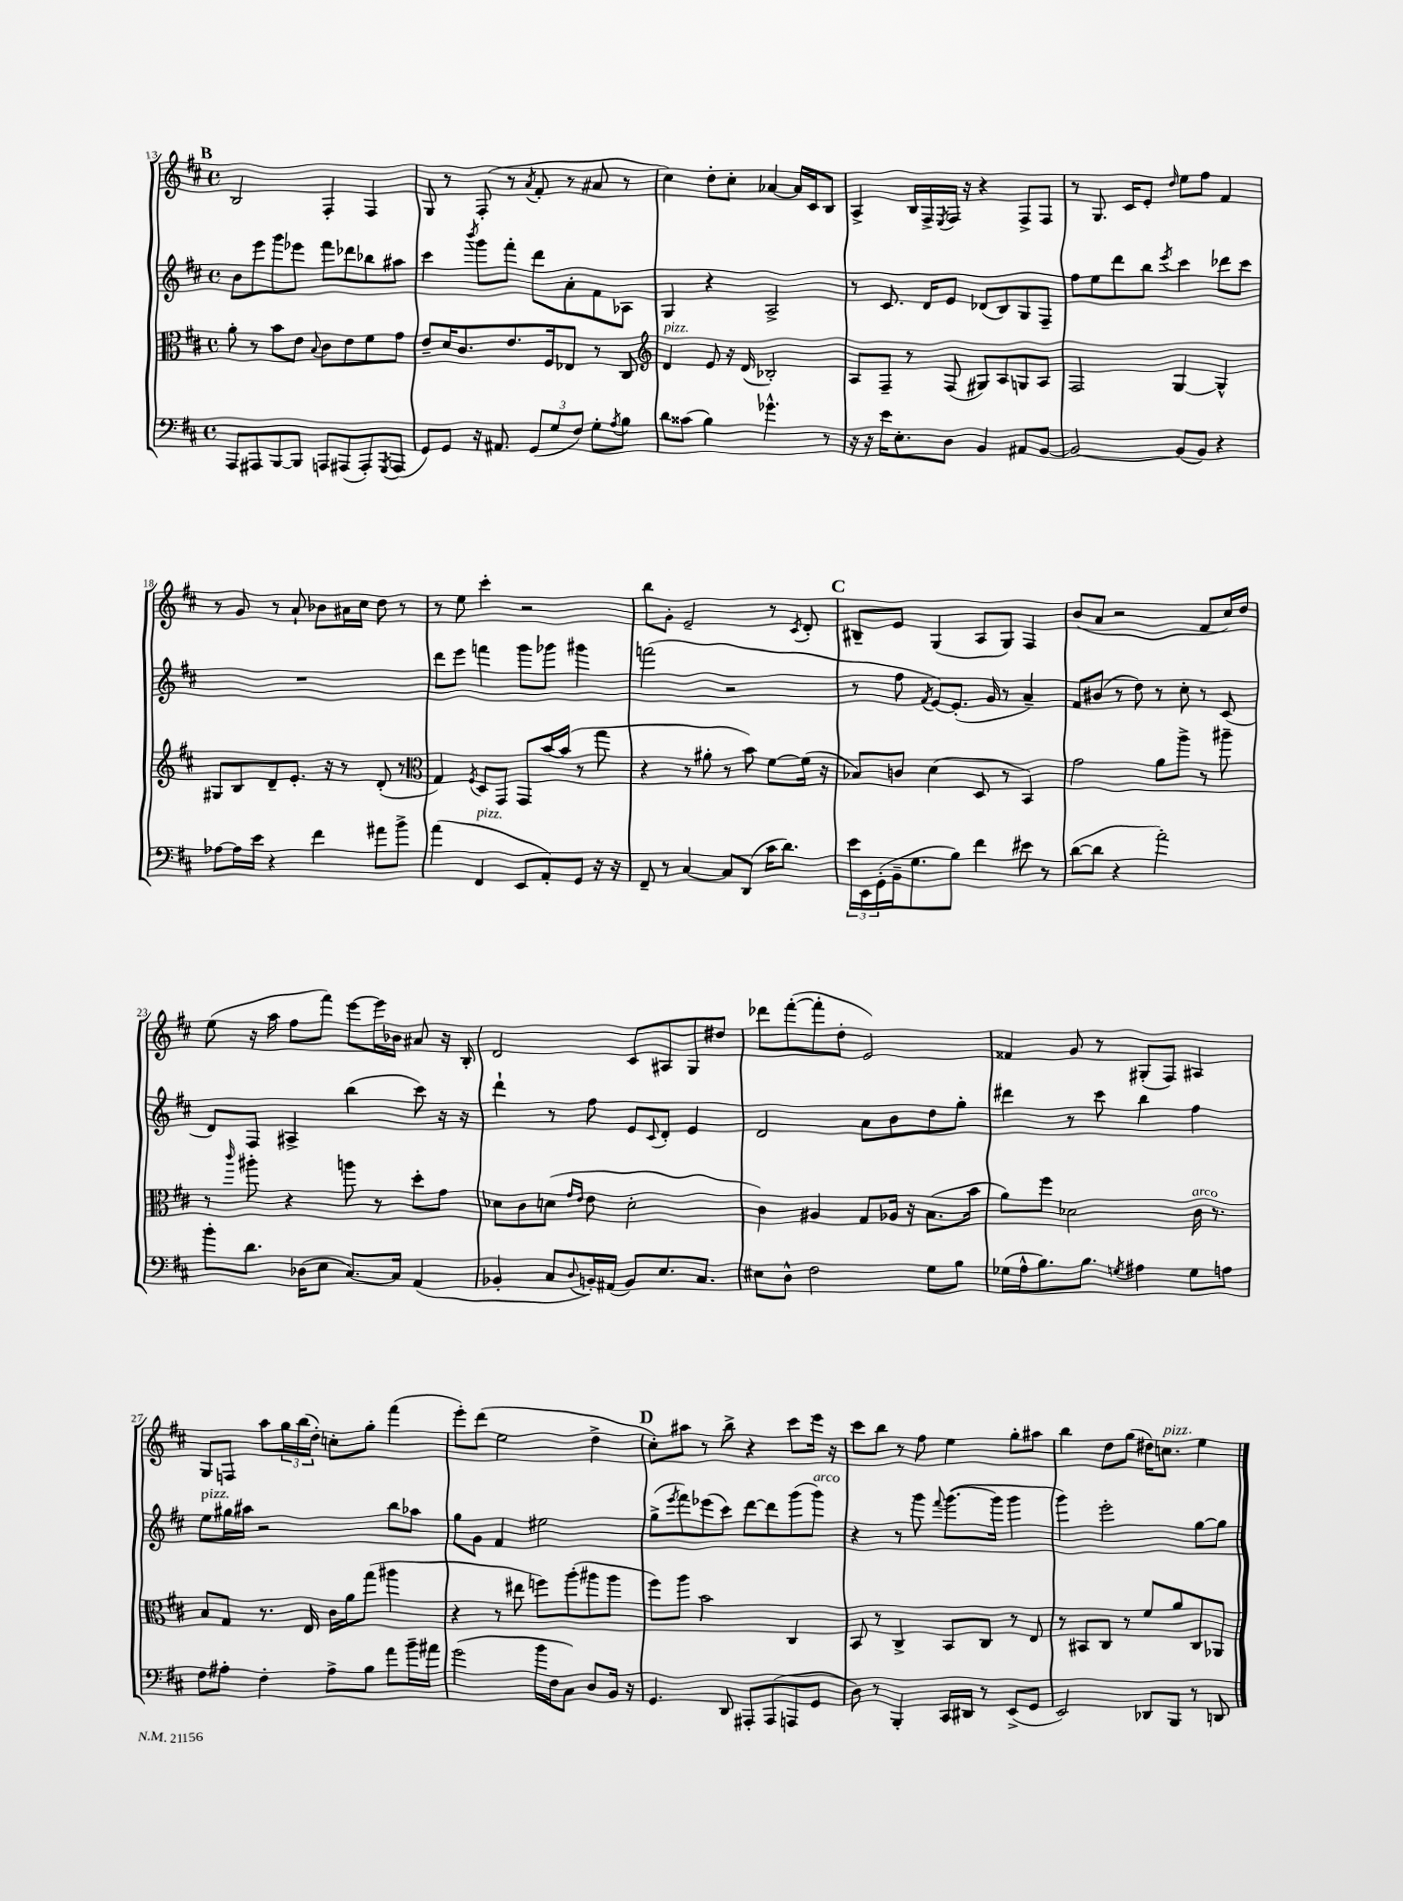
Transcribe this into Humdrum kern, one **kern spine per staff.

**kern	**kern	**kern	**kern
*staff4	*staff3	*staff2	*staff1
*clefF4	*clefC3	*clefG2	*clefG2
*k[f#c#]	*k[f#c#]	*k[f#c#]	*k[f#c#]
*M4/4	*M4/4	*M4/4	*M4/4
*met(c)	*met(c)	*met(c)	*met(c)
8AAA	8a'	8b	2B
8AAA#	8r	8eee	.
[8BBB	8b	8ggg	.
8BBB]	8e	8eee-	.
.	8qqB	.	.
8AAA	8c#	8fff#	4F#'
(8AAA#	8e	8ddd-	.
8AAA#')	8f#	8bb-	4F#
8qGGG	.	.	.
(8AAA#	8g	8aa#	.
=	=	=	=
8GG)	8e~	4ccc#	8G
8GG	16d	.	8r
.	8.c#	.	.
.	.	8qbbb	.
16r	.	8ggg	(8F#'
8.AA#	.	.	.
.	8.e	8fff#'	8r
.	.	.	8qa
(12GG	.	8ddd	8f#'
.	16F#	.	.
12G	.	.	.
.	8E-	8a'	8r
12F#)	.	.	.
8G'	8r	8f#	8a#
8qA	.	.	.
8B	8C#	8A-	8r
=	=	=	=
*	*clefG2	*	*
8d	4d	4G	4cc#)
(8c##	.	.	.
4B)	8e	4r	8dd'
.	16r	.	8cc#'
.	(16d	.	.
4.g-^^	2B-')	2A^	[4a-
.	.	.	16a-]
.	.	.	16c#
8r	.	.	8B
=	=	=	=
16r	8A	8r	4A^
16r	.	.	.
16e	8F#~	8.c#	.
8.E'	.	.	.
.	8r	.	16B
.	.	16d	16F#^
.	.	.	8qE
8D	(8F#	8e	16F#
.	.	.	16r
4BB	8G#)	(8d-	4r
.	8A	8B)	.
8AA#	8G	8G	8F#^
[8BB	8A	8F#~	8F#
=	=	=	=
2BB_	2F#	8ff#	8r
.	.	8ee	8.G
.	.	8ddd	.
.	.	.	16c#
.	.	8bb	8e'
.	.	8qeee	16qqdd
(8BB]	[4G	4ccc#	8ee
8BB)	.	.	8ff#
4r	4G^^]	8ddd-	4f#
.	.	8ccc#	.
=	=	=	=
[8A-	8G#	1r	8r
16A-]	8B	.	8g
16e	.	.	.
4r	8d~	.	8r
.	8.e'	.	8a`
4f#	.	.	8b-
.	16r	.	.
.	8r	.	16a#
.	.	.	16cc#
8a#	(8d'	.	8dd
8b^	8r	.	8r
=	=	=	=
*	*clefC3	*	*
(4a	4G)	8ddd	8r
.	.	8eee	8ee
.	8qF#	.	.
4FF#	8D	4fff	4ccc#'
.	8GG	.	.
8EE	8GG	8ggg	2r
8AA')	[16b	8ggg-	.
.	(16b]	.	.
8GG	8r	4ggg#	.
16r	8gg	.	.
16r	.	.	.
=	=	=	=
8FF#~	4r	(2fff	8bb
8r	.	.	8g'
[4C#	8r	.	2e~
.	8a#'	.	.
8C#]	8r	2r	.
(8DD	8b)	.	.
16c#	[8f#	.	8r
8.d)	.	.	.
.	.	.	8qc#
.	(16f#]	.	8d'
.	16r	.	.
=	=	=	=
24e	8B-)	8r	8B#~
24EE	.	.	.
(24GG'	.	.	.
16BB~	8c	8ff#	8e
8.G	.	.	.
.	.	8qf#	.
.	(4d	[8e)	(4G
8B)	.	(8.e']	.
4f#	8D	.	8A
.	.	16g	.
.	8r	8r	8G)
8e#	4BB)	4a~)	4F#
8r	.	.	.
=	=	=	=
([8d	2g	8f#	(8b
8d]	.	(8b#	8a
4r	.	8r	2r
.	.	8dd)	.
2a')	8a	8r	.
.	8aa^	8cc#'	.
.	8r	8r	8f#
.	8aa#~	(8c#	16cc#)
.	.	.	16dd
=	=	=	=
8b'	8r	8d)	(8ee
.	16qqccc#	.	.
8.d	8aa#'	8F#	16r
.	.	.	16aa
.	4r	4A#^	8ff#
(16D-	.	.	.
8E	.	.	8fff#)
[8.C#)	8aa	(4bb	[8eee
.	8r	.	16eee]
16C#]	.	.	16b-
(4AA	8dd'	8ccc#)	8a#
.	8g	16r	16r
.	.	16r	16B'
=	=	=	=
4BB-'	8d-	4ddd`	2d
.	8c#	.	.
8C#	(8d	8r	.
.	16qqg	.	.
8qqD	16qqe	.	.
16BB')	8e	8ff#	.
(16AA#	.	.	.
8BB)	2d'	8e	8c#
.	.	8qqc#	.
8.E	.	8d'	8A#
.	.	4e	8G
8.C#	.	.	.
.	.	.	8dd#
=	=	=	=
8E#	4c#)	2d	8ddd-
8D^^	.	.	([8fff#'
2F#	4A#	.	8fff#']
.	.	.	8dd'
.	8G	8a	2e)
.	16A-	8b	.
.	16r	.	.
8G	(8.B	8dd	.
8B	.	8gg'	.
.	16b	.	.
=	=	=	=
(16G-	8a)	4ddd#	4f##
16A^^	.	.	.
8.B)	8ff#	.	.
.	2d-	8r	8g
8.B	.	.	.
.	.	8ccc#	8r
8qG	.	.	.
4A#	.	4bb	(8G#'
.	.	.	8F#)
8G	16c#	4ff#	4A#
.	8.r	.	.
8A	.	.	.
=	=	=	=
8F#	8B	8ee	8G
8A#'	8G	16gg#	8F
.	.	16aa#	.
4F#'	8.r	2r	8aa
.	.	.	24gg
.	.	.	(24bb
.	16E	.	.
.	.	.	24dd')
8A#^	16c#	.	8cc'
.	16a	.	.
8B	(8gg	.	8gg'
8a	4aa#	8bb	(4fff#
16b~	.	8aa-	.
16a#	.	.	.
=	=	=	=
(2g	4r	8gg	8eee')
.	.	8g	(8ddd
.	8r	4f#	2ee
.	8ee#	.	.
16b	8ff)	2ee#	.
16F#	.	.	.
8C#)	(8aa'	.	.
8D	8aa#	.	4dd^
16BB	8aa#	.	.
16r	.	.	.
=	=	=	=
4.GG	8ff#)	(8gg^	8cc#')
.	.	8qeee	.
.	8aa	8fff#)	8aa#
.	2b	(8eee-	8r
8DD	.	8ccc#)	8bb^
8AAA#'	.	[8ddd	4r
(8AAA#	.	8ddd]	.
8AAA	4C#	(8ggg	8ccc#
8GG	.	8ggg)	16eee
.	.	.	16r
=	=	=	=
8D)	8BB	4r	8ccc#
8r	8r	.	8bb
4BBB'	4C#^	8r	8r
.	.	8ggg	8ff#
.	.	8qqfff#	.
16CC#	8BB	([8.ggg	4ee
16DD#	.	.	.
8r	8C#	.	.
.	.	16ggg]	.
(8EE^	8r	4ggg	8gg'
8GG	8E	.	8aa#
=	=	=	=
2EE)	8r	4ggg)	4bb
.	8BB#	.	.
.	8C#	2eee'	8dd
.	8r	.	(8gg
8DD-	8f#	.	16dd#)
.	.	.	8.cc
8BBB	8a	.	.
8r	8C#	[8gg	4ee
8DD	8AA-	8gg]	.
==	==	==	==
*-	*-	*-	*-
